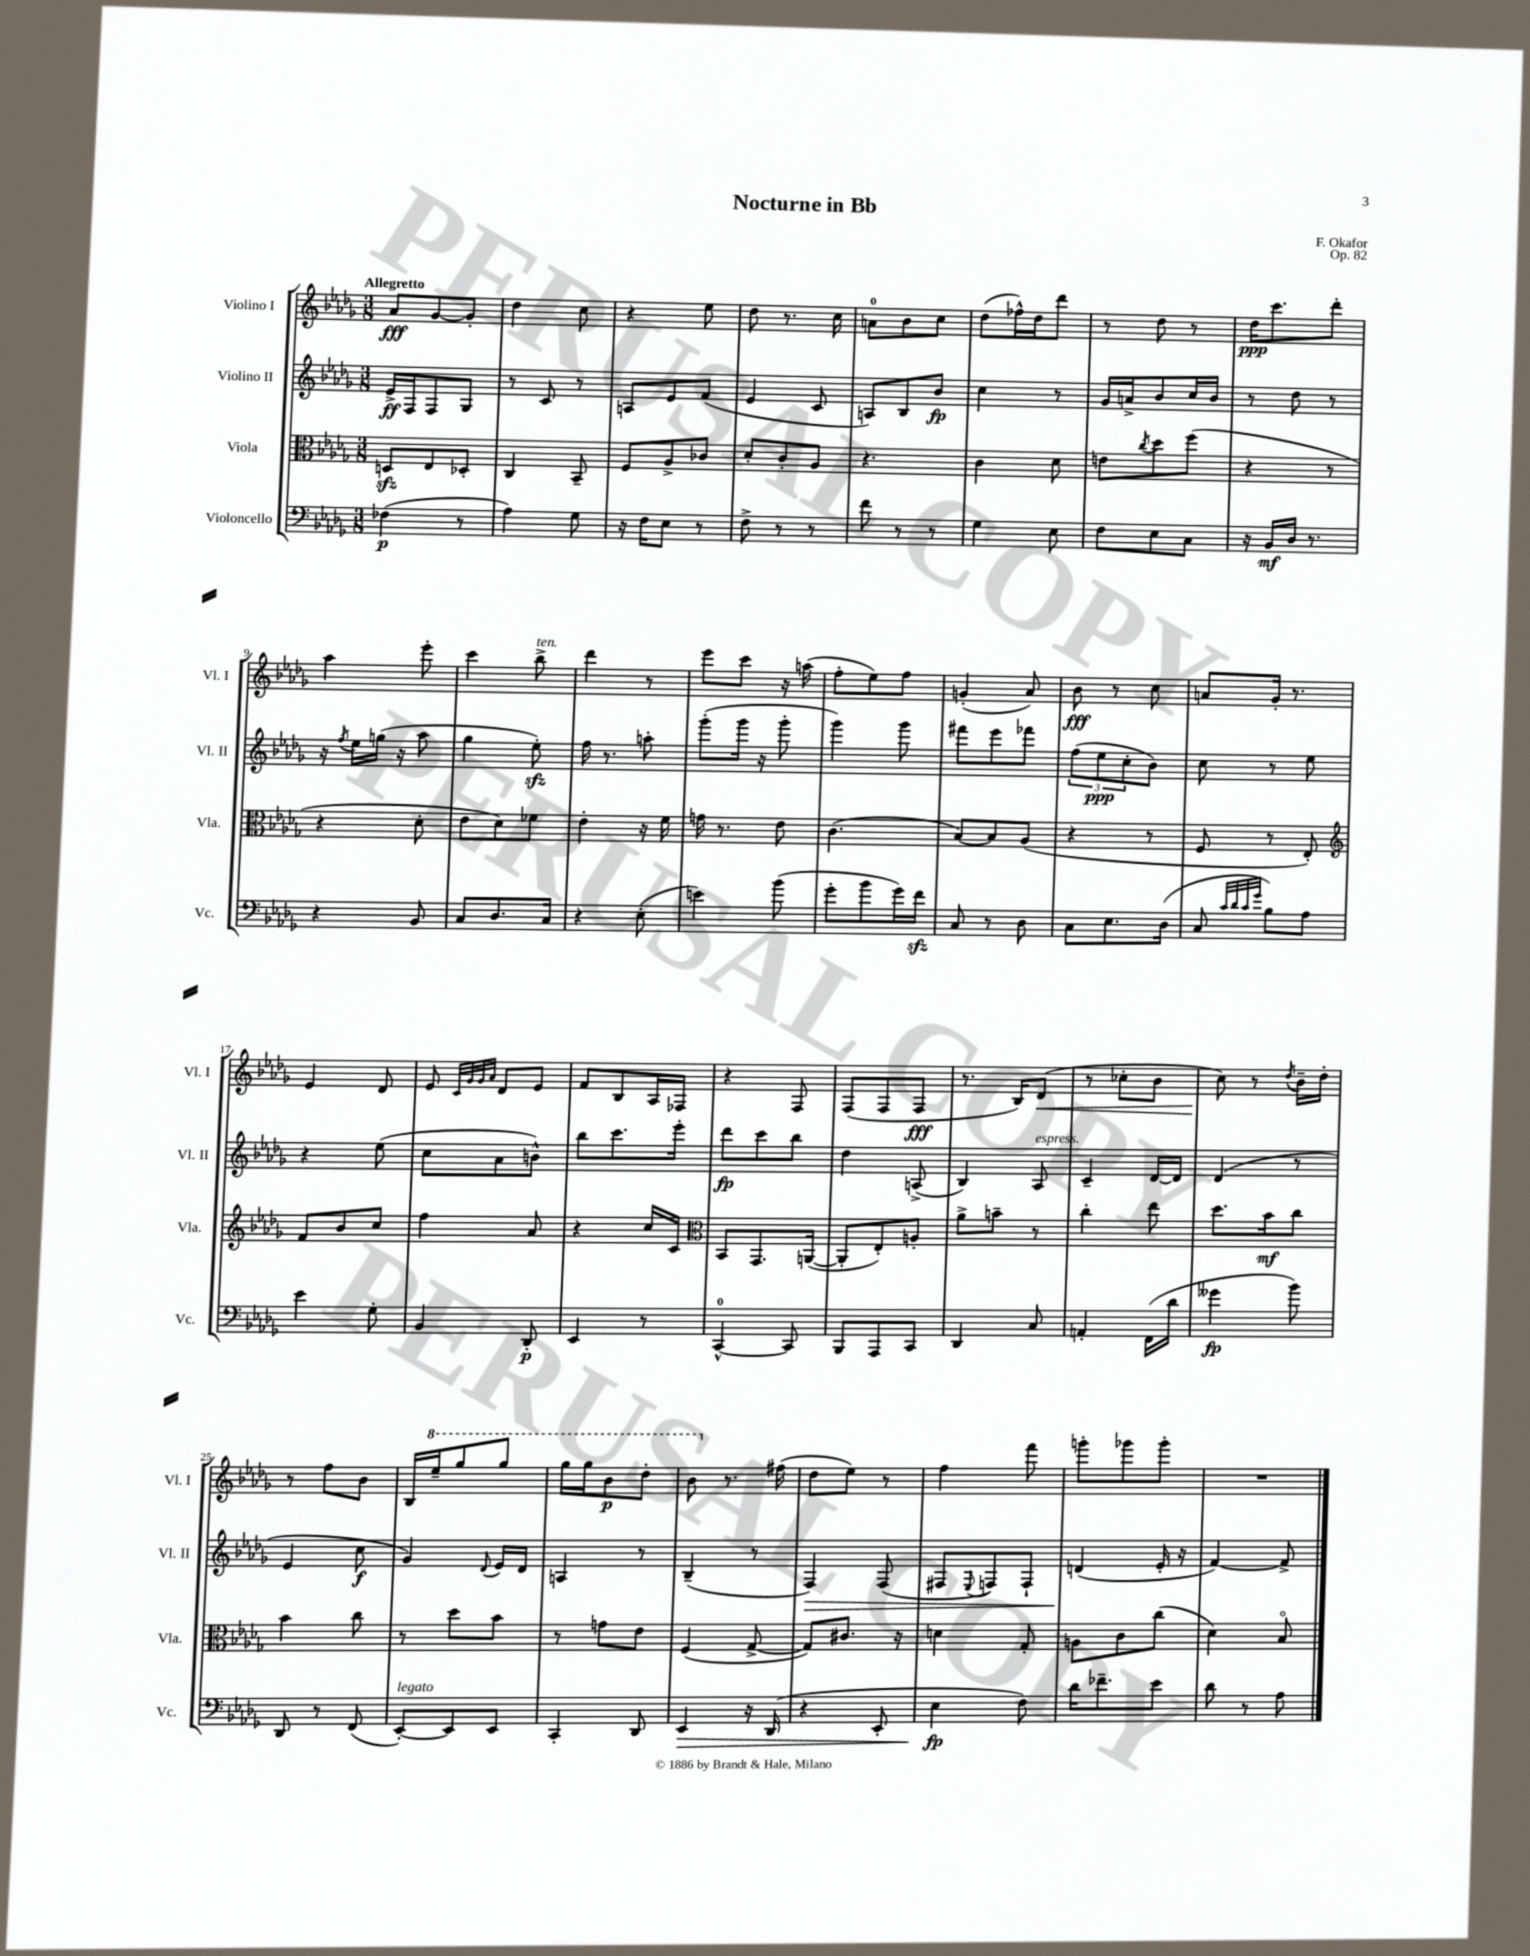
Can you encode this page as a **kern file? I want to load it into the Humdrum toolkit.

**kern	**kern	**kern	**kern
*staff4	*staff3	*staff2	*staff1
*clefF4	*clefC3	*clefG2	*clefG2
*k[b-e-a-d-g-]	*k[b-e-a-d-g-]	*k[b-e-a-d-g-]	*k[b-e-a-d-g-]
*M3/8	*M3/8	*M3/8	*M3/8
(4F-	8D	16e-^	8a-
.	.	16F	.
.	8E-	8F	[8g-
8r	8D-'	8G-	8g-']
=	=	=	=
4A-)	4C	8r	4dd-
.	.	8c	.
8G-	8BB-~	8r	8cc
=	=	=	=
16r	8F	8A	4r
16F	.	.	.
8E-	8A-^	8e-	.
8r	8c-	(8f	8ee-
=	=	=	=
8F^	8d-'	4e-	8dd-
8r	8c'	.	8.r
8r	8A-	8c	.
.	.	.	16cc
=	=	=	=
8f	4.r	8A)	8a
8r	.	8B-	8b-
8r	.	8b-	8cc
=	=	=	=
4G-	4c	4cc	(8dd-
.	.	.	16ff-^^)
.	.	.	16dd-
8E-	8d-	8r	8ddd-
=	=	=	=
8F	8e	16g-	8r
.	.	16a^	.
.	8qcc	.	.
8E-	8dd-	8b-	8dd-
8C	(8ff	16cc	8r
.	.	16b-	.
=	=	=	=
16r	4r	8r	16dd-
16BB-	.	.	8.ccc
16D-	.	8dd-	.
8.r	.	.	.
.	8r	8r	8ddd-'
=	=	=	=
4r	4r	16r	4aa-
.	.	8qff	.
.	.	16ee-	.
.	.	(16gg	.
.	.	16r	.
8BB-	8d-'	8aa-	8eee-'
=	=	=	=
8C	8e-	4gg-	4ccc
8.D-	8d-)	.	.
.	8f-	8ee-')	8bb-^
16C	.	.	.
=	=	=	=
4r	4e-'	16ff	4ddd-
.	.	8.r	.
(8E-'	16r	8aa'	8r
.	16f	.	.
=	=	=	=
4e)	16g	(8ggg-'	8eee-
.	8.r	.	.
.	.	16ggg-	8ccc
.	.	16r	.
(8b-	8e-	8ggg-'	16r
.	.	.	(16aa
=	=	=	=
8g-'	(4.c	4ggg-)	8ff'
8b-	.	.	8ee-)
16g-)	.	8ggg-	8ff
16f	.	.	.
=	=	=	=
8C	[8B-)	8fff#	(4g'
8r	8B-]	8eee-	.
8D-	(8A-	8fff-	8a-)
=	=	=	=
8C	4r	(12ff	8b-
.	.	12ee-	.
8.E-	.	.	8r
.	.	12cc'	.
.	8r	8b-)	8cc
(16D-	.	.	.
=	=	=	=
8C	8F	8cc	8a
32qqc	.	.	.
32qqd-	.	.	.
32qqc	.	.	.
32qqg-	.	.	.
8B-)	8r	8r	16g-'
.	.	.	8.r
8A-	8E-')	8ee-	.
=	=	=	=
*	*clefG2	*	*
4e-	8f	4r	4e-
.	8b-	.	.
8G-'	8cc	(8ee-	8d-
=	=	=	=
4BB-	4ff	8cc	8e-
.	.	.	32qqc
.	.	.	32qqg-
.	.	.	32qqg-
.	.	.	32qqa-
.	.	8a-	8d-
8DD-'	8a-	8b^^)	8e-
=	=	=	=
4EE-	4r	8bb-	8f
.	.	8.ccc	8B-
8r	16cc	.	16A-
.	16c	16eee-'	16F-
=	=	=	=
*	*clefC3	*	*
[4CC^^	8BB-	8ddd-	4r
.	8.GG-	8ccc	.
8CC]	.	8bb-	8F
.	([16AA	.	.
=	=	=	=
8BBB-	8AA']	4dd-	(8F
8AAA-	8E-')	.	8F
8CC	8A'	(8A^	8F
=	=	=	=
4DD-	8a-^	4B-)	8.r
.	8b~	.	.
.	.	.	16B-)
8C	8r	8A-	(8d-
=	=	=	=
4AA'	4cc'	4c~	8r
.	.	.	8cc-'
(16FF	8ee-	[16d-	8b-
16d-	.	16d-]	.
=	=	=	=
4g--	8.dd-	(4d-	8cc)
.	.	.	8r
.	16b-	.	.
.	.	.	8qdd-
8b-)	8cc	8r	16b-~
.	.	.	16dd-'
=	=	=	=
8DD-	4b-	4e-	8r
8r	.	.	8ff
(8FF	8cc	8cc	8b-
=	=	=	=
[8EE-')	8r	4g-)	16B-
.	.	.	16eee-~
8EE-]	8dd-	.	8ggg-
.	.	8qqd-	.
8EE-	8b-	16e-	8ggg-
.	.	16d-	.
=	=	=	=
4CC'	8r	4A	16ggg-
.	.	.	16ggg-
.	8g	.	8bb-
8DD-	8e-	8r	8ddd-'
=	=	=	=
4EE-	(4F	(4B-~	8bb-
.	.	.	8.r
16r	[8G-^	8r	.
(16DD-	.	.	(16ff#
=	=	=	=
4r	8G-])	4F)	8dd-
.	8.c#	.	8ee-)
8EE-'	.	(8F	8r
.	16r	.	.
=	=	=	=
4E-	4d	8F#	4ff
.	.	8qqE-	.
.	.	8F)	.
8F)	8G-'	8F`	8fff
=	=	=	=
16d-	8A	(4d	8ggg'
8.f-~	.	.	.
.	8c	.	8ggg-
8e-	(8cc	16e-'	8ggg-'
.	.	16r	.
=	=	=	=
8d-	4d-)	[4f)	4.r
8r	.	.	.
8A-	8B-o	8f^]	.
==	==	==	==
*-	*-	*-	*-
